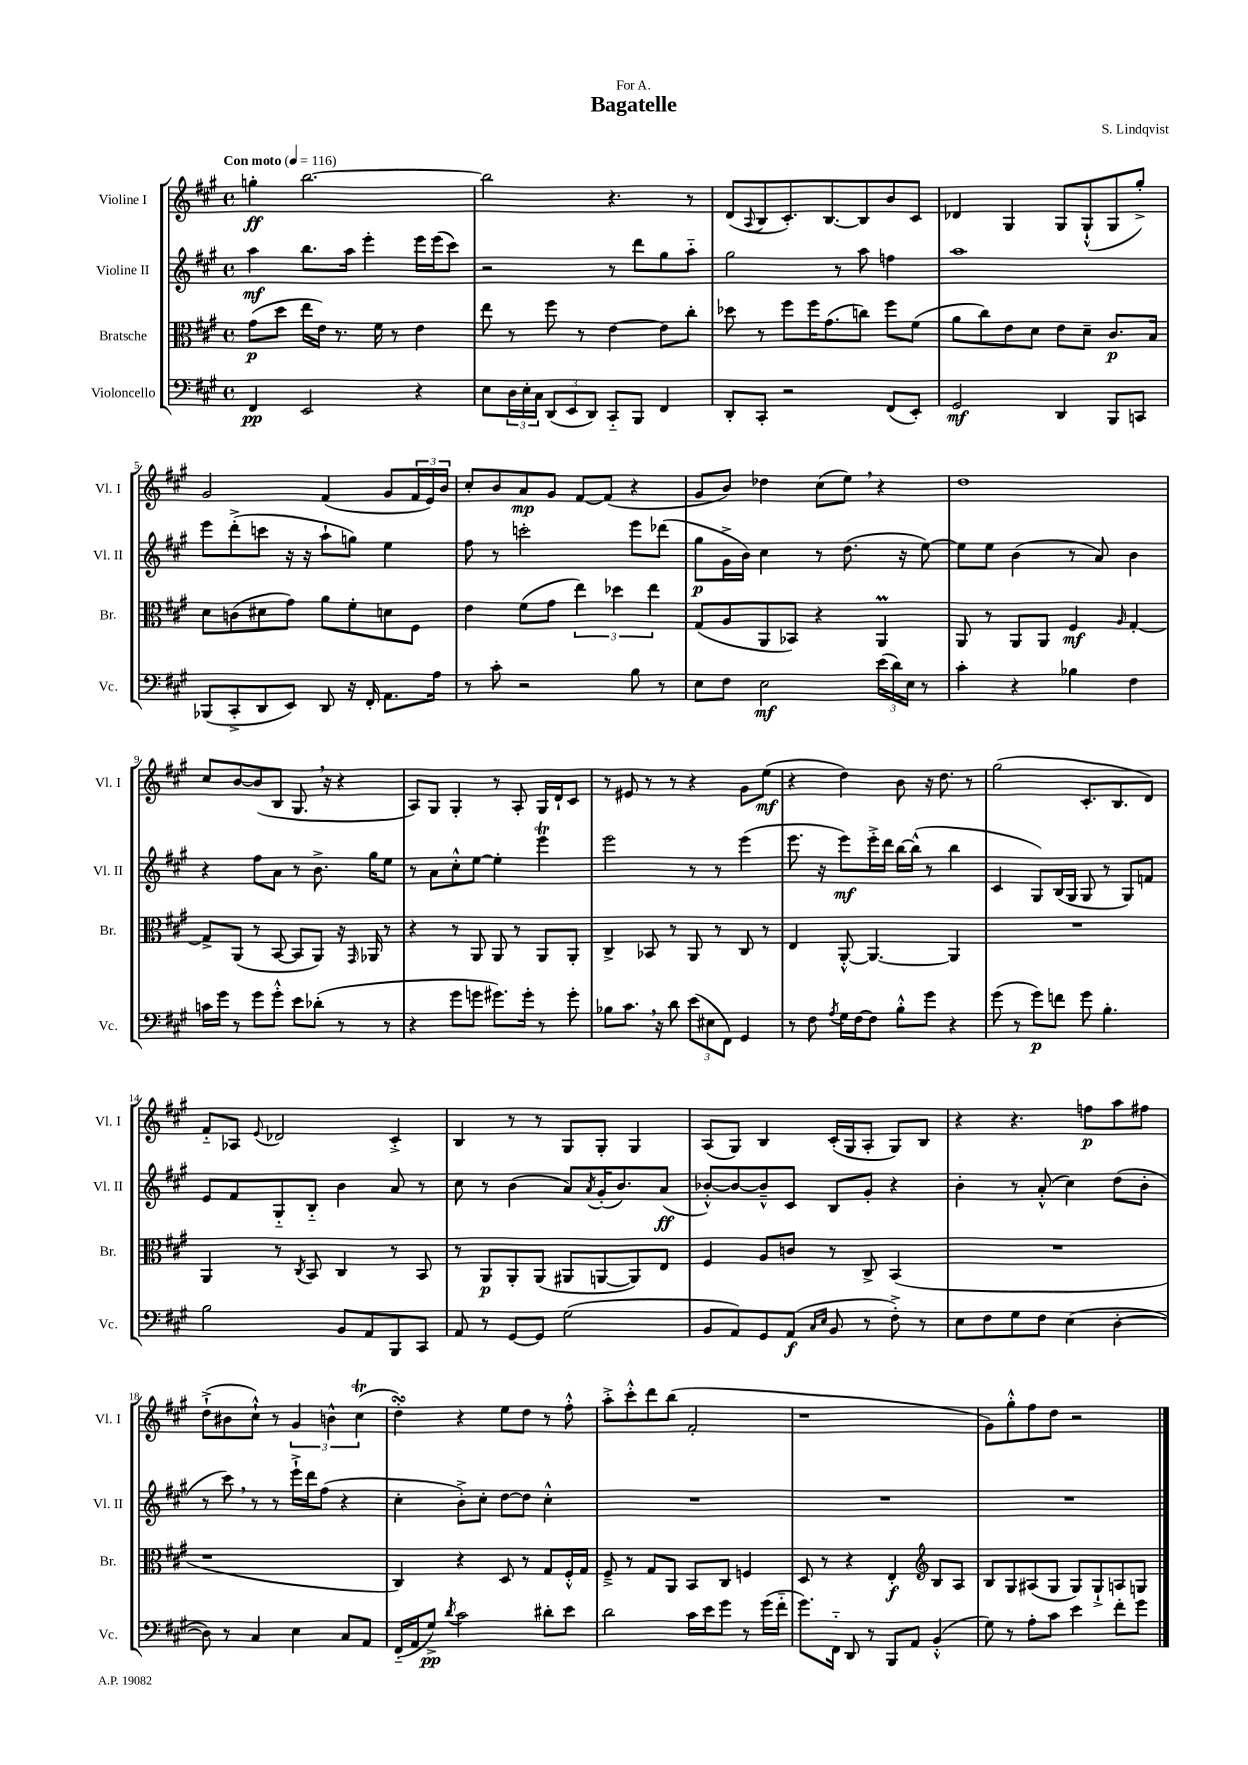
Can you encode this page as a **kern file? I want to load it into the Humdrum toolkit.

**kern	**kern	**kern	**kern
*staff4	*staff3	*staff2	*staff1
*clefF4	*clefC3	*clefG2	*clefG2
*k[f#c#g#]	*k[f#c#g#]	*k[f#c#g#]	*k[f#c#g#]
*M4/4	*M4/4	*M4/4	*M4/4
*met(c)	*met(c)	*met(c)	*met(c)
*MM116	*MM116	*MM116	*MM116
4FF#	(8g#	4aa	4gg'
.	8dd	.	.
2EE	16ee	8.bb	[2.bb
.	16e)	.	.
.	8.r	.	.
.	.	16aa	.
.	.	4eee'	.
.	16f#	.	.
.	8r	.	.
4r	4e	16eee	.
.	.	(16eee	.
.	.	8ccc#)	.
=	=	=	=
8E	8ee	2r	2bb]
24D	8r	.	.
24E'	.	.	.
24C#	.	.	.
(12DD	8ff#	.	.
12EE	.	.	.
.	8r	.	.
12DD)	.	.	.
8CC#'~	[4e	8r	4.r
8BBB	.	8ddd	.
4FF#	8e]	8gg#	.
.	8cc#'	8aa'~	8r
=	=	=	=
8DD'	8dd-	2gg#	(8d
.	.	.	8qqA
8CC#'	8r	.	8B
2r	8ff#	.	8.c#')
.	16ff#	.	.
.	(8.g#	.	[8.B
.	.	8r	.
.	8cc)	8aa	8B]
(8FF#	8ff#	4ff	8b
8EE')	(8f#	.	8c#
=	=	=	=
2GG#	8a	1aa	4d-
.	8cc#)	.	.
.	8e	.	4G#
.	8d	.	.
4DD	8e	.	8G#
.	8d~	.	(8G#`^^
8BBB	8.c#	.	8G#
8CC	.	.	8gg#'^)
.	16B	.	.
=	=	=	=
(8BBB-	8d	8eee	2g#
8CC#'^	(8c	(8ddd'^	.
8DD	8d#	8ccc	.
8EE)	8g#)	16r	.
.	.	16r	.
8DD	8a	8aa`	(4f#
16r	8f#'	8gg)	.
16FF#'	.	.	.
8.AA	8d	4ee	8g#
.	8F#	.	24f#
.	.	.	24e)
16A	.	.	.
.	.	.	24b
=	=	=	=
8r	4e	8ff#	8cc#'
8c#'	.	8r	8b
2r	(8f#	2ccc'	8a
.	8g#	.	8g#
.	6ee)	.	[8f#
.	.	.	(8f#]
.	6dd-	.	.
8B	.	8eee	4r
.	6ee	.	.
8r	.	(8ddd-	.
=	=	=	=
8E	(8G#	8gg#	8g#
8F#	8A	16g#^	8b)
.	.	16b)	.
2E	8AA	4cc#	4dd-
.	8BB-)	.	.
.	4r	8r	(8cc#
.	.	(8.dd	8ee)
(24e	4AA	.	4r
24d)	.	.	.
.	.	16r	.
24E	.	.	.
8r	.	[8ee)	.
=	=	=	=
4c#'	8AA	8ee]	1dd
.	8r	8ee	.
4r	8AA	(4b	.
.	8AA	.	.
4B-	4F#	8r	.
.	.	8a)	.
.	16qqA	.	.
4F#	[4G#'	4b	.
=	=	=	=
16c	8G#^]	4r	8cc#
16g#	.	.	.
8r	(8AA	.	[8b
8g#	8r	8ff#	(8b]
8g#'^^	[8BB	8a	8B
8e	8BB]	8r	8.G#
(8d-'	8AA)	8.b^	.
.	.	.	16r
8r	16r	.	4r
.	16qqGG#	.	.
.	16AA-	16gg#	.
8r	8r	8ee	.
=	=	=	=
4r	4r	8r	8A)
.	.	8a	8G#
8g#	8r	8cc#'^^	4G#'
8g	8AA	[8ee	.
8.g#)	8AA	4ee']	8r
.	8r	.	8A'
16g#'	.	.	.
8r	8AA	4eee	16G#
.	.	.	16d`
8g#'	8AA'	.	8c#
=	=	=	=
8B-	4C#^	2eee	8r
8.c#	.	.	8e#
.	8BB-	.	8r
16r	.	.	.
8d	8r	.	8r
(12e	8AA	8r	4r
12E#	.	.	.
.	8r	8r	.
12FF#)	.	.	.
4GG#	8C#	(4eee	8g#
.	8r	.	(8ee
=	=	=	=
8r	4E	8.eee	4r
8F#	.	.	.
.	.	16r	.
8qA	.	.	.
16G#	[8AA'^^	8eee)	4dd)
[16F#	.	.	.
8F#]	4.AA_	16eee'^	.
.	.	16ddd	.
8B'^^	.	[16bb	8b
.	.	(16bb^^]	.
8g#	.	8r	16r
.	.	.	8.dd
4r	4AA]	4bb	.
.	.	.	8r
=	=	=	=
(8g#	1r	4c#	(2gg#
8r	.	.	.
8g#)	.	8G#)	.
8f	.	(16B	.
.	.	16G#	.
8g#	.	8G#	8.c#'
4.B'	.	8r	.
.	.	.	8.B
.	.	8G#)	.
.	.	8f	8d)
=	=	=	=
2B	4AA	8e	8f#'~
.	.	8f#	8A-
.	.	.	8qqe
.	8r	8G#'~	2d-
.	8qC#	.	.
.	8BB	8B'~	.
8BB	4C#	4b	.
8AA	.	.	.
8BBB	8r	8a	4c#'^
8CC#	8BB	8r	.
=	=	=	=
8AA	8r	8cc#	4B
8r	8AA	8r	.
[8GG#	8AA'	(4b	8r
8GG#]	(8AA	.	8r
(2G#	8AA#	8a)	8G#
.	.	8qa	.
.	[8AA	(16g#'	8G#'
.	.	8.b)	.
.	8AA])	.	4G#
.	8E	(8a	.
=	=	=	=
8BB	4F#	[8b-'^^)	(8A
8AA)	.	8b-_	8G#)
8GG#	8A	8b-~^^]	4B
(8AA	8c	8c#	.
16qqC#	.	.	.
16qqE	.	.	.
8BB	8r	8B	(16c#'
.	.	.	16G#
8r	8C#^	8g#'	8A'
8F#'^)	(4BB	4r	8G#)
8r	.	.	8B
=	=	=	=
8E	1r	4b'	4r
8F#	.	.	.
8G#	.	8r	4.r
8F#	.	(8a'^^	.
(4E	.	4cc#)	.
.	.	.	8ff
[4D'	.	(8dd	8aa
.	.	8b'	8ff#
=	=	=	=
8D])	1r	8r	(8dd`^
8r	.	8ccc#)	8b#
4C#	.	8r	8cc#`^^)
.	.	8r	8r
4E	.	16eee`^	6g#
.	.	16ddd	.
.	.	(8ff#	.
.	.	.	6b^^
8C#	.	4r	.
.	.	.	(6cc#
8AA	.	.	.
=	=	=	=
(16FF#'~	4C#)	4cc#'	4dd')
16AA	.	.	.
8G#^)	.	.	.
8qd	.	.	.
2c#	4r	8b'^)	4r
.	.	8cc#'	.
.	8D	[8dd	8ee
.	8r	8dd]	8dd
8d#'	8G#	4cc#'^^	8r
8e	16F#'^^	.	8ff#'^^
.	16G#	.	.
=	=	=	=
2d	8F#~^	1r	8aa'^
.	8r	.	8ccc#'^^
.	8G#	.	8ddd
.	8AA	.	(8bb
16c#	8BB	.	2f#'
16e	.	.	.
8g#	8C#	.	.
8r	4F	.	.
(16g#	.	.	.
16f#'~	.	.	.
=	=	=	=
8.g#)	8D	1r	1r
.	8r	.	.
16FF#'~	.	.	.
8DD	4r	.	.
8r	.	.	.
8BBB	4E'	.	.
8AA	.	.	.
*	*clefG2	*	*
(4BB'^^	8B	.	.
.	8A	.	.
=	=	=	=
8G#)	8B	1r	8g#)
8r	8G#	.	8gg#'^^
8A'	(8A#	.	8ff#
8c#	8G#	.	8dd
4e	8G#)	.	2r
.	8G#`^	.	.
8f#'	8A	.	.
8g#	8G	.	.
==	==	==	==
*-	*-	*-	*-
